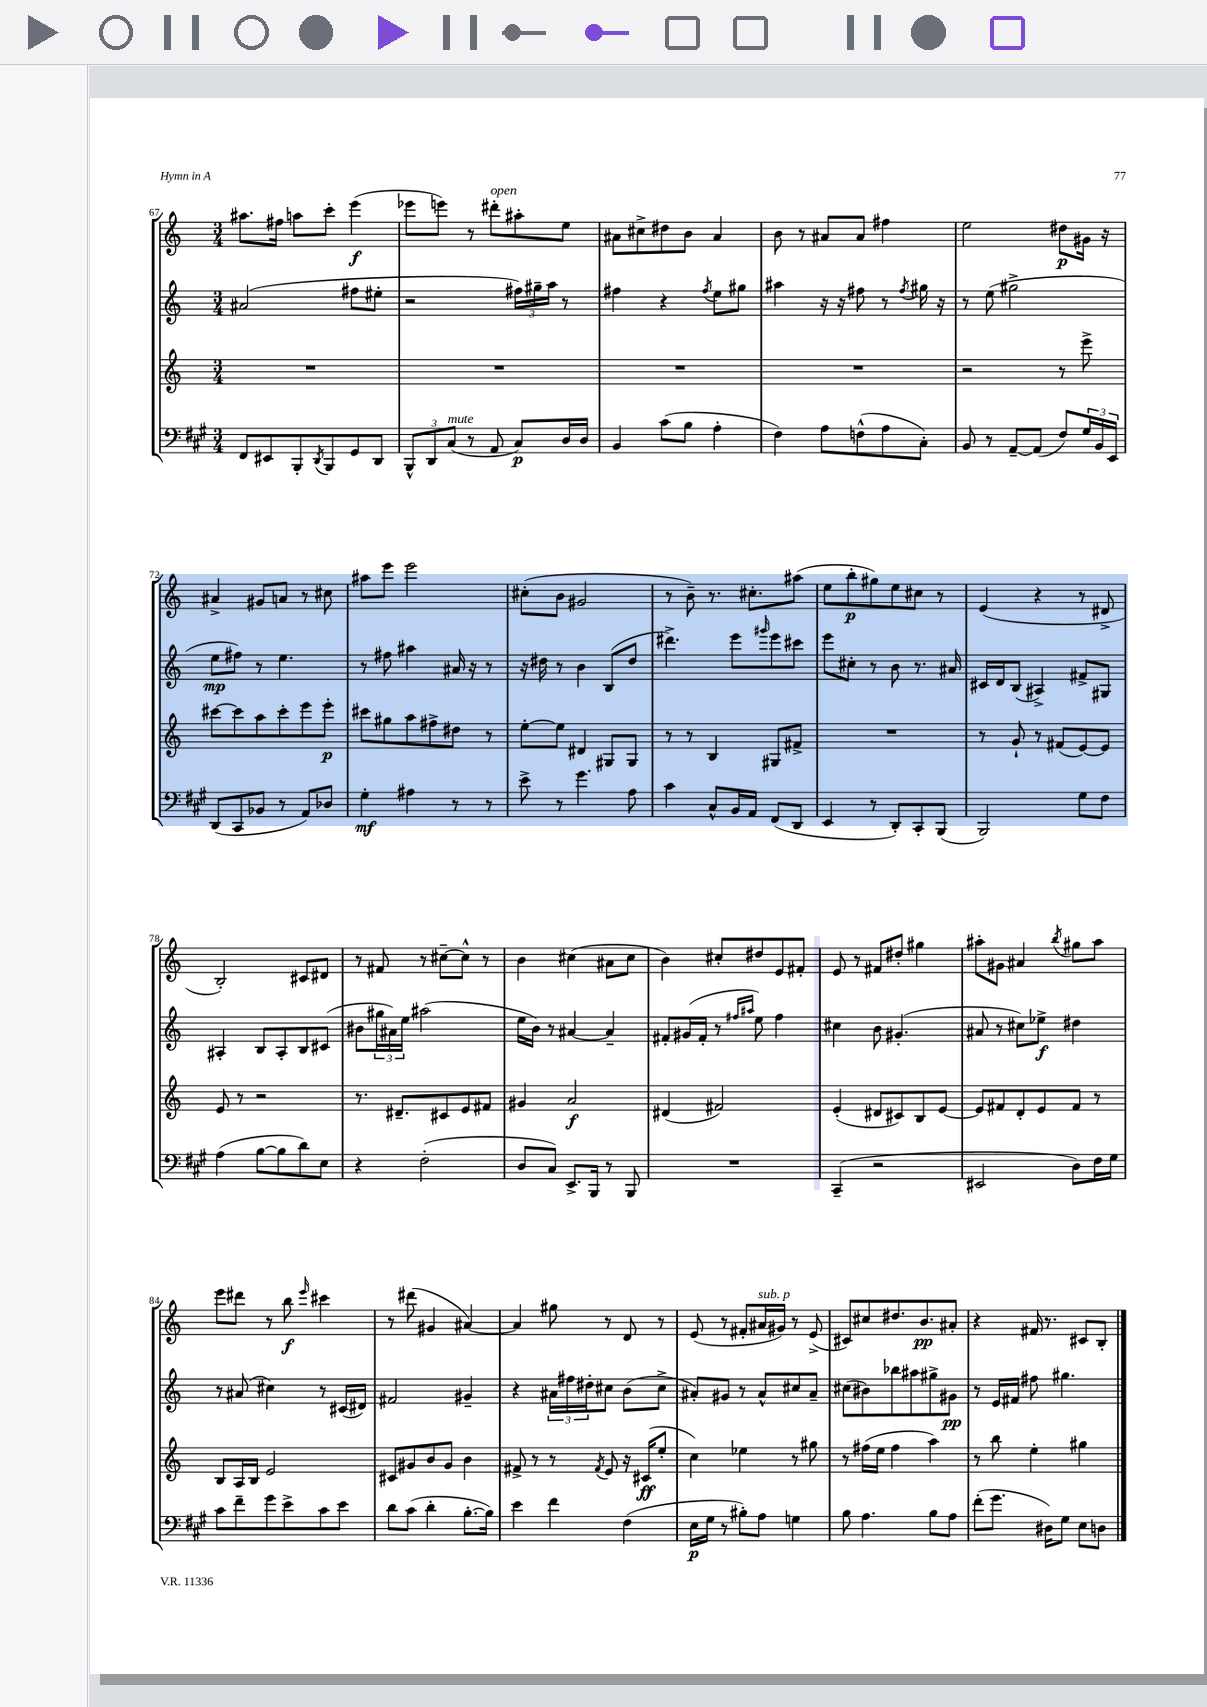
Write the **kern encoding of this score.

**kern	**kern	**kern	**kern
*staff4	*staff3	*staff2	*staff1
*clefF4	*clefG2	*clefG2	*clefG2
*k[f#c#g#]	*k[]	*k[]	*k[]
*M3/4	*M3/4	*M3/4	*M3/4
8FF#	2.r	(2a#	8.aa#
8EE#	.	.	.
.	.	.	16ff#
8BBB'	.	.	8aa
8qDD	.	.	.
8BBB	.	.	8ccc'
8GG#	.	8ff#	(4eee
8DD	.	8ee#'	.
=	=	=	=
12BBB^^	2.r	2r	8eee-
12DD	.	.	.
.	.	.	8eee)
(12C#	.	.	.
8r	.	.	8r
8AA	.	.	8ddd#'
8C#)	.	24ff#)	8aa#'
.	.	24gg#~	.
.	.	24aa	.
16D	.	8r	8ee
16D	.	.	.
=	=	=	=
4BB	2.r	4ff#	8a#
.	.	.	8cc#^
(8c#	.	4r	8dd#
8B	.	.	8b
.	.	8qff#	.
4A'	.	8ee	4a#
.	.	8gg#	.
=	=	=	=
4F#)	2.r	4aa#	8b
.	.	.	8r
8A	.	16r	8a#
.	.	16r	.
(8F^^	.	8ff#	8a#
8A	.	8r	4ff#
.	.	8qff#	.
8C#')	.	16gg#	.
.	.	16r	.
=	=	=	=
8BB	2r	8r	2ee
8r	.	(8ee	.
[8AA~	.	2gg#^	.
(8AA]	.	.	.
8F#)	8r	.	8dd#
24G#	8eee^	.	16g#
24BB	.	.	.
.	.	.	16r
24EE	.	.	.
=	=	=	=
(8DD	[8ccc#	8ee	4a#^
8CC#	8ccc#]	8ff#)	.
8BB-	8aa	8r	8g#
8r	8ccc#'	4.ee	8a
8AA)	8eee	.	8r
8D-	8eee'	.	8cc#
=	=	=	=
4G#'	8ccc#	8r	8aa#
.	8gg#	8ff#	8eee
4A#	8aa	4aa#	2eee
.	8ff#^	.	.
8r	8dd#	16a#	.
.	.	16r	.
8r	8r	8r	.
=	=	=	=
8e^	[8ee'	16r	(8cc#'
.	.	16dd#	.
8r	8ee]	8r	8b
4.g#	4d#	4b	2g#
.	8G#	(8B	.
8A	8G#	8dd#	.
=	=	=	=
4c#	8r	4.ddd#^)	8r
.	8r	.	8b~)
8C#^^	4B	.	8.r
16BB	.	8eee	.
16AA	.	.	8.cc#'
.	.	16qqggg#	.
(8FF#	8G#	8eee	.
8DD	8f#^	8ccc#	(8aa#
=	=	=	=
4EE	2.r	8eee	8ee
.	.	8cc#'	8bb'
8r	.	8r	8gg#)
8DD')	.	8b	8ee
8CC#'	.	8.r	8cc#
(8BBB	.	.	8r
.	.	16a#	.
=	=	=	=
2BBB)	8r	16c#	(4e
.	.	16d	.
.	8g`	(8B	.
.	8r	4A#^)	4r
.	(8f#	.	.
8G#	[8e)	8f#^	8r
8F#	8e]	8G#	8d#^
=	=	=	=
(4A	8e	4A#'	2B')
.	8r	.	.
[8B	2r	8B	.
8B]	.	8A#'	.
8d)	.	8B	8c#
8E	.	(8c#	8d#
=	=	=	=
4r	8.r	8b#	8r
.	.	24gg#	8f#
.	.	24a#)	.
.	8.d#~	.	.
.	.	24ee	.
(2F#'	.	(2aa#	8r
.	8c#	.	[8cc#~
.	8e	.	8cc#^^]
.	8f#	.	8r
=	=	=	=
8D	4g#	16ee	4b
.	.	16b)	.
8C#)	.	8r	.
8.EE^	2a	[4a#	(4cc#
16BBB	.	.	.
8r	.	4a#~]	8a#
8BBB	.	.	8cc#
=	=	=	=
2.r	(4d#	8f#'	4b)
.	.	(16g#	.
.	.	16f#'	.
.	2f#)	8r	8cc#'
.	.	16qqff#	.
.	.	16qqaa#	.
.	.	8ee)	8dd#
.	.	4ff#	8e
.	.	.	8f#'
=	=	=	=
(4CC#~	(4e'	4cc#	8e
.	.	.	8r
2r	8d#	8b	8f#
.	8c#)	(4.g#'	8dd#'
.	8B	.	4gg#
.	[8e	.	.
=	=	=	=
2EE#	8e]	8a#	8aa#'
.	8f#	8r	8g#
.	8d'	8cc#)	4a#
.	8e	8ee-^	.
.	.	.	8qbb
8D)	8f#	4dd#	8gg#
16F#	8r	.	8aa#
16G#	.	.	.
=	=	=	=
8c#	8B	8r	8eee
8f#~	16A	(8a#	8ddd#
.	16B	.	.
8g#	2e	4cc#)	8r
8e^	.	.	8bb
.	.	.	16qqeee
8c#	.	8r	4ccc#
8e	.	(16c#	.
.	.	16d#)	.
=	=	=	=
8d	8c#	2f#	8r
(8c#	8g#	.	(8ddd#
4d'	8b	.	4g#
.	8g#	.	.
[8.B'	4b	4g#~	[4a#)
16B])	.	.	.
=	=	=	=
4e	8f#^	4r	4a#]
.	8r	.	.
4f#	8r	24a#	8gg#
.	.	24ff#	.
.	.	24dd#'	.
.	8qf#	.	.
.	8e	8cc#	8r
(4F#	16r	(8b	8d
.	(16c#	.	.
.	8ee'	8cc#^	8r
=	=	=	=
16E	4cc)	8a#')	(8e
16G#	.	.	.
8r	.	8g#	8r
8B#')	4ee-	8r	8f#'
8A	.	8a#^^	16a#
.	.	.	16g#)
4G	8r	8cc#	8r
.	8gg#	8a#~	(8e^
=	=	=	=
8B	8r	(8cc#	8c#)
4.A	(16ff#	8b#)	8cc#
.	16ee	.	.
.	4ff#	8bb-	8.dd#
.	.	8aa#	.
.	.	.	8.b
8B	4aa)	8gg#^	.
8A	.	8g#	8a#'
=	=	=	=
(8f#'	8r	8r	4r
8.g#	8bb	16e	.
.	.	16f#	.
.	4ee'	8ff#	16f#
16D#)	.	.	8.r
8G#	.	4.gg#	.
8E	4gg#	.	8c#
8D	.	.	8B'
==	==	==	==
*-	*-	*-	*-
